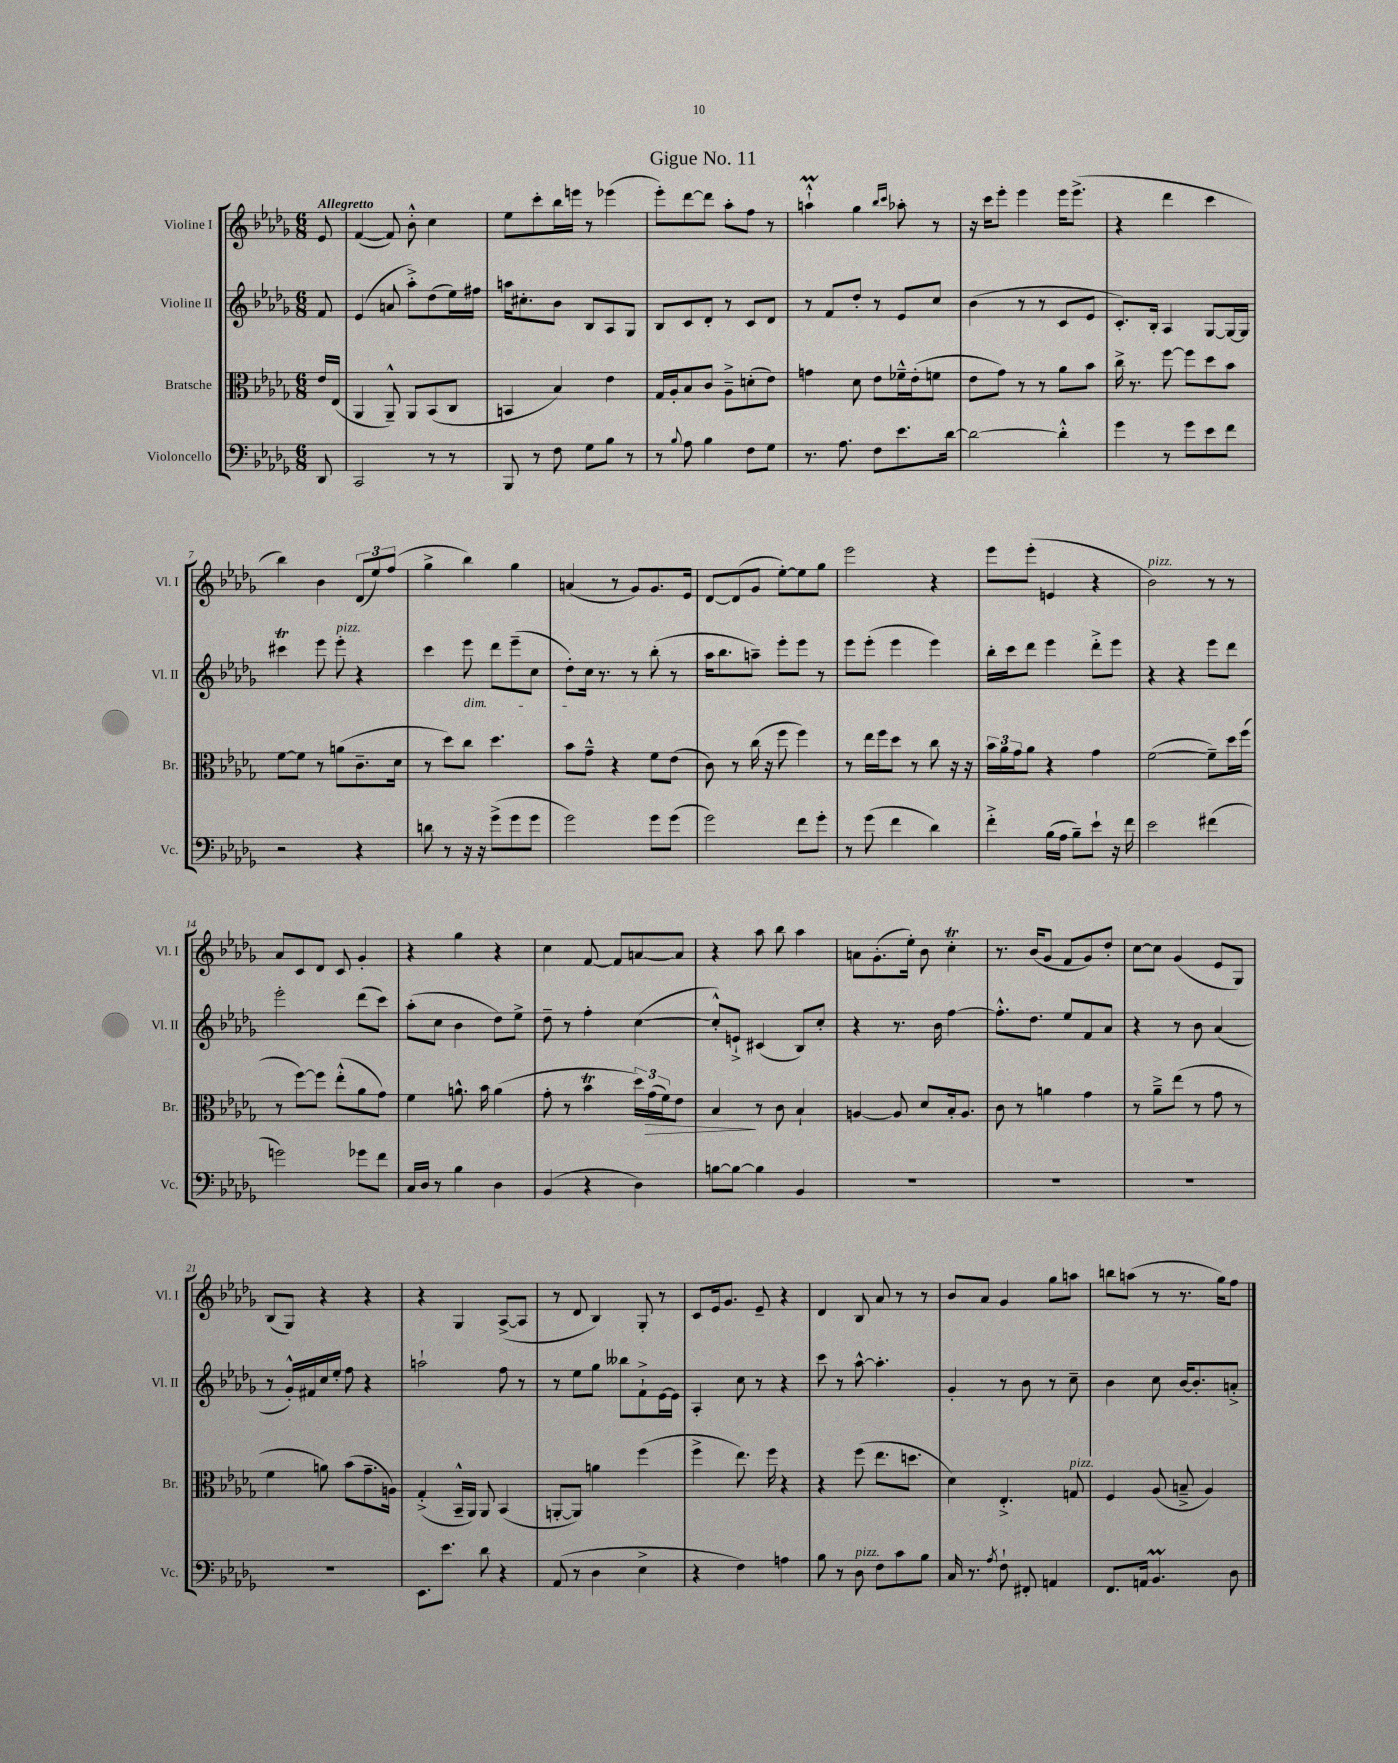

**kern	**kern	**dynam	**kern	**kern
*part4	*part3	*part3	*part2	*part1
*staff4	*staff3	*staff3	*staff2	*staff1
*I"Violoncello	*I"Bratsche	*	*I"Violine II	*I"Violine I
*I'Vc.	*I'Br.	*	*I'Vl. II	*I'Vl. I
*clefF4	*clefC3	*	*clefG2	*clefG2
*k[b-e-a-d-g-]	*k[b-e-a-d-g-]	*	*k[b-e-a-d-g-]	*k[b-e-a-d-g-]
*M6/8	*M6/8	*	*M6/8	*M6/8
=	=	=	=	=
!	!	!	!	!LO:TX:a:B:t=Allegretto
8DD-/	16e-/LL	.	8f/	8e-/
.	(16E-/JJ	.	.	.
=1	=1	=1	=1	=1
2CC/	4AA-/	.	(4e-/	([4f/
.	8AA-~^^/)	.	8an/	8f/])
.	8AA-/L	.	8aa-'^\L)	8b-'^^\
8r	(8BB-/	.	(8dd-\	4cc\
8r	8C/J	.	16ee-\L)	.
.	.	.	16ff#X\JJ	.
=2	=2	=2	=2	=2
8BBB-/	4BBn/	.	16aan\KL	8ee-\L
.	.	.	8.cc#X'\	.
8r	.	.	.	8ccc'\
8F\	4B-/)	.	8b-\J	16bb-\L
.	.	.	.	16eeen\JJ
8G-\L	.	.	8B-/L	8r
8B-\J	4e-\	.	8A-/	(4eee-X\
8r	.	.	8G-/J	.
=3	=3	=3	=3	=3
8r	16G-/LL	.	8B-/L	8eee-'\L)
.	16A-'/J	.	.	.
8qqB-/	.	.	.	.
8A-\	8B-/	.	8c/	[8ddd-\
4B-\	8c/J	.	8d-'/J	8ddd-\J]
.	8A-~^\L	.	8r	8aa-'\L
8F\L	(8dn'\	.	8c/L	8ff\J
8G-\J	8e-\J)	.	8d-/J	8r
=4	=4	=4	=4	=4
8.r	4gn\	.	8r	4aanm`^^\
.	.	.	8f/L	.
8.A-\	.	.	.	.
.	8d-\	.	8dd-'/J	4gg-\
8F\L	8e-\L	.	8r	.
.	.	.	.	16qqbb-/LL
.	.	.	.	16qqccc/JJ
8.e-\	16f-X~^^\L	.	8e-/L	8aa-X'\
.	(16e-'\J	.	.	.
.	8fn\J	.	8cc/J	8r
[16d-\Jk	.	.	.	.
=5	=5	=5	=5	=5
2d-\_	8e-\L	.	(4b-\	16r
.	.	.	.	16ccc\KL
.	8g-\J)	.	.	8eee-'\J
.	8r	.	8r	4eee-\
.	8r	.	8r	.
4d-'^^\]	8a-\L	.	8c/L	16eee-\KL
.	.	.	.	(8.eee-^\J
.	8b-\J	.	8e-/J	.
=6	=6	=6	=6	=6
4g-\	16cc^\	.	8.c'/L)	4r
.	8.r	.	.	.
.	.	.	16B-'/Jk	.
8r	[8ff\	.	4A-/	4ddd-\
8g-\L	8ff\L]	.	.	.
8e-\	8dd-\	.	[8G-/L	4ccc\
8f\J	8b-\J	.	16G-/L_	.
.	.	.	16G-/JJ]	.
!!LO:LB:g=z
=7	=7	=7	=7	=7
2r	[8f\L	.	4ccc#Xt\	4bb-\)
.	8f\J]	.	.	.
.	8r	.	8eee-\	4b-\
!	!	!	!LO:TX:a:i:t=pizz.	!
.	(8an\L	.	8eee-'\	.
4r	8.c~\	.	4r	(12d-/L
.	.	.	.	12ee-/)
.	.	.	.	(12ff/J
.	16d-\Jk	.	.	.
=8	=8	=8	=8	=8
8dn\	8r	.	4ccc\	4gg-^\
8r	8dd-\L)	.	.	.
!	!	!	!LO:TX:b:i:t=dim.	!
16r	8cc\J	.	8eee-\	4bb-\)
16r	.	.	.	.
(8g-^\L	4.dd-\	.	8ddd-\L	.
8g-\	.	.	(8eee-~\	4gg-\
8g-\J	.	.	8cc\J	.
=9	=9	=9	=9	=9
2g-\)	8b-\L	.	8dd-'\L)	(4an/
.	8g-~^^\J	.	16cc\Jk	.
.	.	.	8.r	.
.	4r	.	.	8r
.	.	.	8r	8g-/L)
8g-\L	8f\L	.	(8bb-'\	8.g-/
(8g-\J	(8e-\J	.	8r	.
.	.	.	.	16e-/Jk
=10	=10	=10	=10	=10
2g-\)	8c\)	.	16aa-\KL	[8d-/L
.	.	.	8.bb-\	.
.	8r	.	.	(8d-/]
.	(16cc\	.	8aan~\J)	8g-/J
.	16r	.	.	.
.	8ff\	.	8eee-'\L	[8ee-'\L)
8f\L	4ff\)	.	8eee-\J	8ee-\]
8g-'\J	.	.	8r	8gg-\J
=11	=11	=11	=11	=11
8r	8r	.	8eee-\L	2eee-\
(8g-\	16ee-\LL	.	(8eee-'\J	.
.	16ff\J	.	.	.
4f\	8dd-\J	.	4eee-\	.
.	8r	.	.	.
4d-\)	8cc\	.	4eee-\)	4r
.	16r	.	.	.
.	16r	.	.	.
=12	=12	=12	=12	=12
4f'^\	24b-\LL	.	16bb-'\LL	8eee-\L
.	24a-\	.	.	.
.	.	.	16ccc\J	.
.	24g-\J	.	.	.
.	8a-\J	.	8ddd-\J	(8eee-'\J
(16B-\LL	4r	.	4eee-\	4en/
16A-\JJ	.	.	.	.
8B-~\L)	.	.	.	.
8e-`\J	4g-\	.	8ddd-'^\L	4r
16r	.	.	8eee-\J	.
16f\	.	.	.	.
=13	=13	=13	=13	=13
!	!	!	!	!LO:TX:a:i:t=pizz.
2e-\	([2f\	.	4r	2b-\)
.	.	.	4r	.
(4f#X\	8f~\L])	.	8eee-\L	8r
.	16dd-\L	.	8ddd-\J	8r
.	(16ff\JJ	.	.	.
!!LO:LB:g=z
=14	=14	=14	=14	=14
2gn\)	8r	.	2eee-'\	8a-/L
.	[8ff\L)	.	.	8c/
.	8ff\J]	.	.	8d-/J
.	(8ee-'^^\L	.	.	8c/
8g-X\L	8a-\	.	(8ddd-\L	4g-'/
8f\J	8g-\J)	.	8ccc\J)	.
=15	=15	=15	=15	=15
16C/LL	4f\	.	(8aa-'\L	4r
16D-/JJ	.	.	.	.
8r	.	.	8cc\J	.
4B-\	8.an^^\	.	4b-\	4gg-\
.	16b-\	.	.	.
4D-\	(4a\	.	8dd-\L)	4r
.	.	.	8ee-^\J	.
=16	=16	=16	=16	=16
(4BB-/	8g-'\	.	8dd-~\	4cc\
.	8r	.	8r	.
4r	4b-T\	.	4ff'\	[8f/
.	.	.	.	8f/L]
4D-\)	24dd-\LL)	.	([4cc\	[8an/
!	!	!LO:HP:b	!	!
.	(24g-\	>	.	.
.	24f\J)	.	.	.
.	8e-\J	.	.	8a/J]
=17	=17	=17	=17	=17
[8Bn\L	4B-/	.	8cc'^^/L])	4r
8B\J_	.	.	8en`^/J	.
4B\]	8r	]	(4c#X/	8aa-\
.	8c\	.	.	8bb-\
4BB-/	4B-`/	.	8B-/L)	4aa-\
.	.	.	8cc'/J	.
=18	=18	=18	=18	=18
2.r	[4An/	.	4r	8an\L
.	.	.	.	(8.g-'\
.	8A/]	.	8.r	.
.	.	.	.	16ee-'\Jk)
.	8d-/L	.	.	8b-\
.	.	.	16b-\	.
.	16B-'/k	.	[4ff\	4cct'\
.	8.A/J	.	.	.
=19	=19	=19	=19	=19
2.r	8c\	.	8.ff'^^\L]	8.r
.	8r	.	.	.
.	.	.	8.dd-\J	(16b-/KL
.	4an\	.	.	8g-/J
.	.	.	8ee-/L	8f/L
.	4g-\	.	8f/	8g-/)
.	.	.	8a-/J	8dd-'/J
=20	=20	=20	=20	=20
2.r	8r	.	4r	[8cc\L
.	8a-~^\L	.	.	8cc\J]
.	(8ee-\J	.	8r	(4g-/
.	8r	.	8b-\	.
.	8g-\	.	(4a-/	8e-/L
.	8r	.	.	8G-/J)
!!LO:LB:g=z
=21	=21	=21	=21	=21
2.r	4f\	.	8r	(8B-/L
.	.	.	16g-'^^/LL)	8G-/J)
.	.	.	16f#X/	.
.	8an\)	.	16cc/	4r
.	.	.	16ee-'/JJ	.
.	(8b-\L	.	8ff\	.
.	8.g-~\	.	4r	4r
.	16An\Jk)	.	.	.
=22	=22	=22	=22	=22
8.EE-\L	(4G-'^/	.	2aan`\	4r
8.e-\J	.	.	.	.
.	16BB-~^^/LL	.	.	4G-/
.	16AA-/JJ)	.	.	.
8d-\	8AA-/	.	.	.
4r	(4BB-/	.	8ff\	([8A-^/L
.	.	.	8r	8A-/J]
=23	=23	=23	=23	=23
(8AA-/	[8AAn'/L	.	8r	8r
8r	8AA/J])	.	8ee-\L	8d-/
4D-\	4an\	.	8gg-\J	4B-/)
.	.	.	8bb--X\L	.
4E-^\	(4ff\	.	8f`^\	8G-'/
.	.	.	[16e-\L	8r
.	.	.	16e-\JJ]	.
=24	=24	=24	=24	=24
4r	4ff^\	.	4A-'/	8c/L
.	.	.	.	16e-/k
.	.	.	.	8.g-/J
4F\)	8.ee-\)	.	8cc\	.
.	.	.	8r	8e-~/
.	16ff\	.	.	.
4An\	4r	.	4r	4r
=25	=25	=25	=25	=25
8B-\	4r	.	8ccc\	4d-/
8r	.	.	8r	.
!LO:TX:a:i:t=pizz.	!	!	!	!
8D-\	(8ff\	.	[8aa-^^\	8B-/
8F\L	8.ee-\L	.	4.aa-'\]	8a-/
8c\	.	.	.	8r
.	8.ddn\J	.	.	.
8B-\J	.	.	.	8r
=26	=26	=26	=26	=26
16C/	4d-\)	.	4g-'/	8b-/L
8.r	.	.	.	.
.	.	.	.	8a-/J
8qA-/	.	.	.	.
8F`\	4.E-'^/	.	8r	4g-/
8FF#X'/	.	.	8b-\	.
4AAn/	.	.	8r	8gg-\L
!	!LO:TX:a:i:t=pizz.	!	!	!
.	8Gn/	.	8cc~\	8aan\J
=27	=27	=27	=27	=27
8.FF/L	4F/	.	4b-\	8bbn\L
.	.	.	.	(8aan\J
16AAn/Jk	.	.	.	.
4.BB-M/	(8A-/	.	8cc\	8r
.	8Bn~^/	.	[16b-/KL	8.r
.	.	.	8.b-'/]	.
.	4A-/)	.	.	.
.	.	.	.	16gg-\KL)
8D-\	.	.	8an'^/J	8ff\J
==	==	==	==	==
*-	*-	*-	*-	*-
